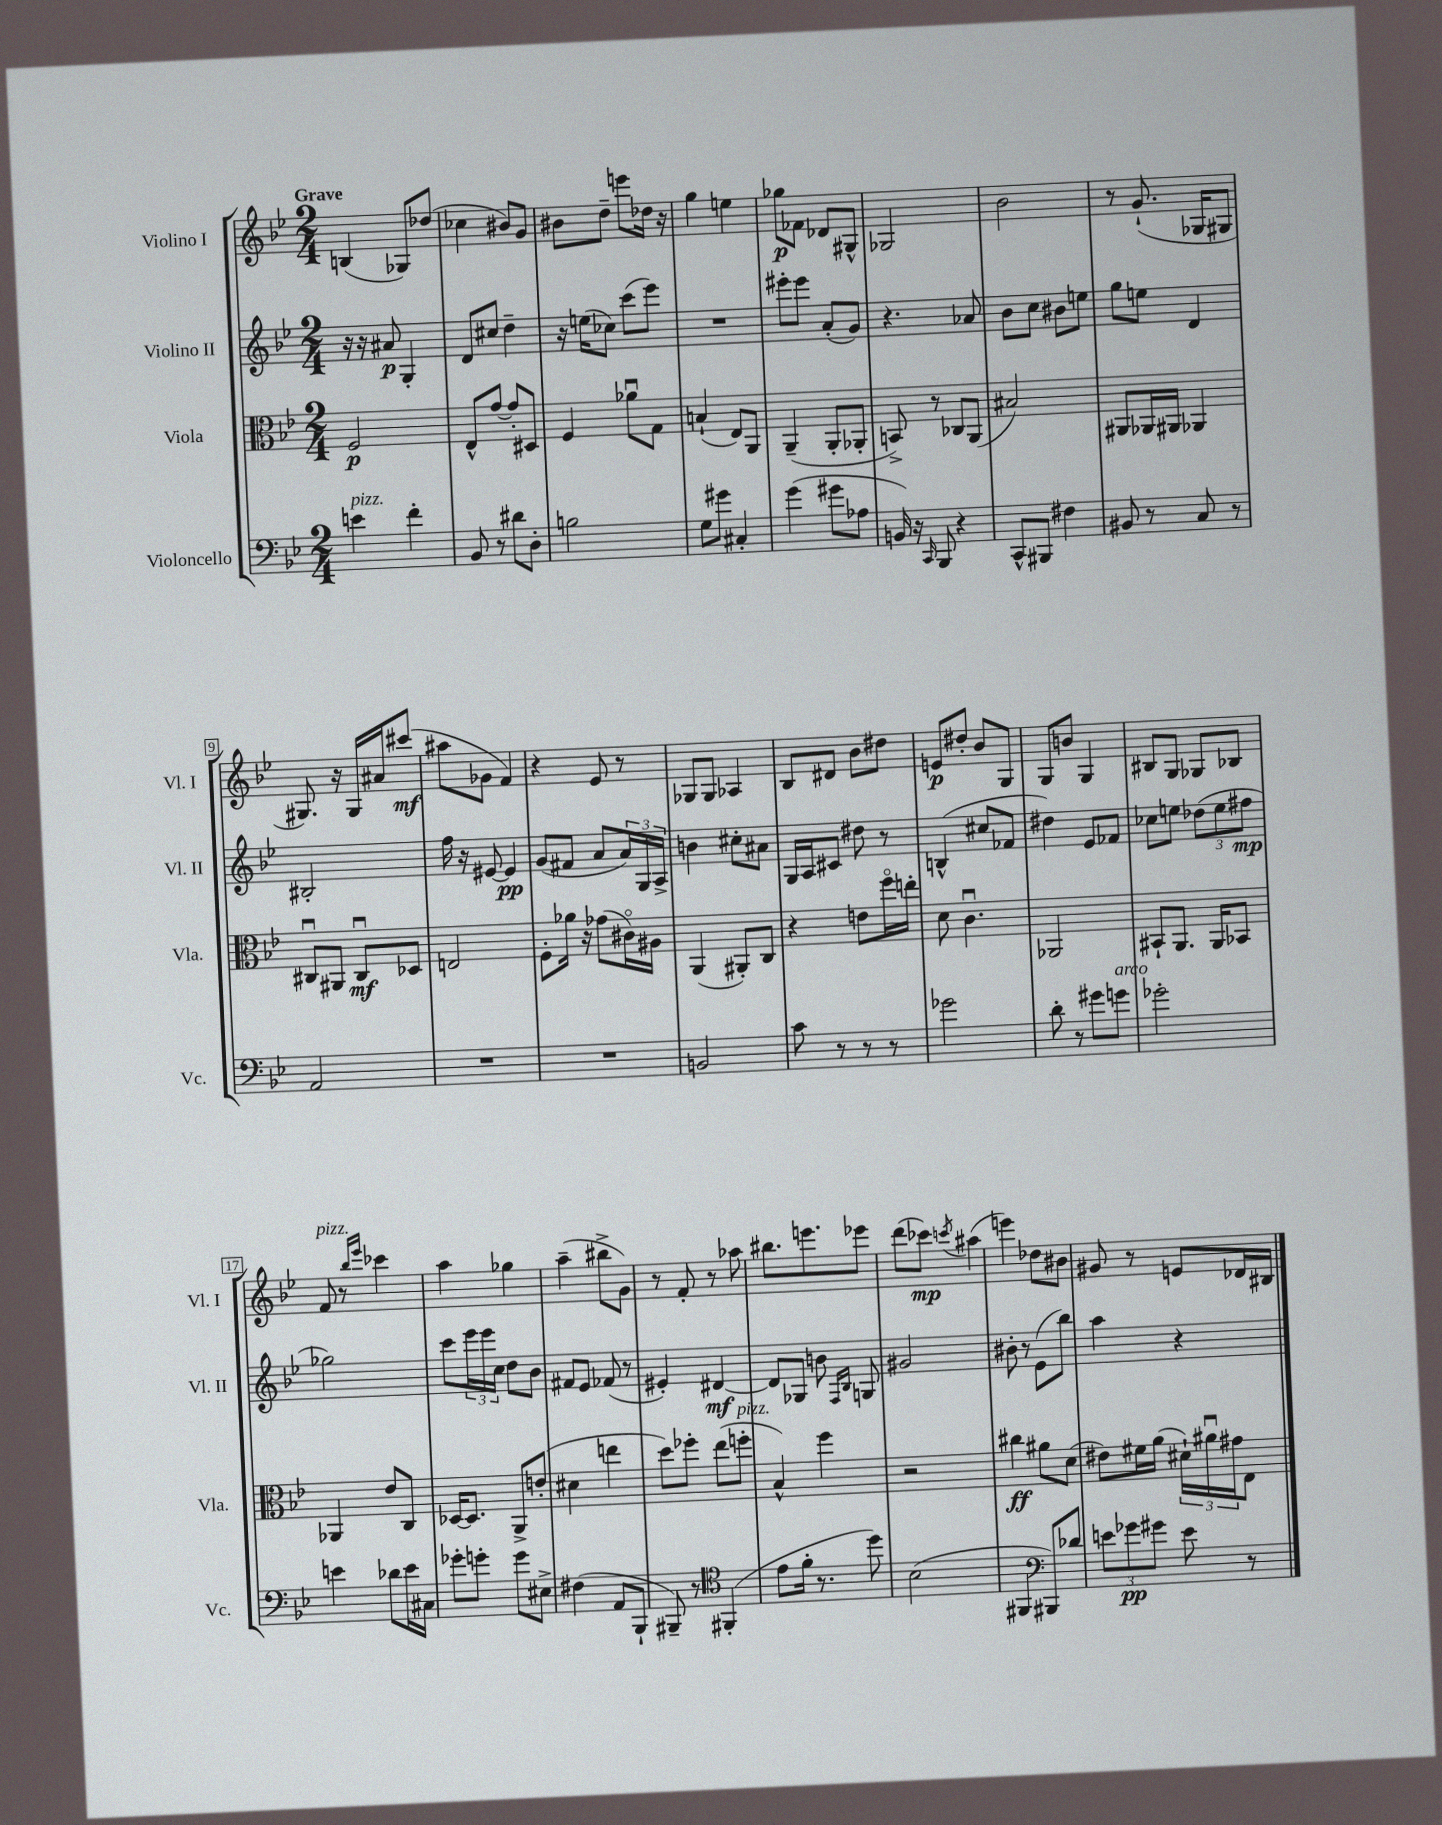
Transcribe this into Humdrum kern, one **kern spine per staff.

**kern	**kern	**kern	**kern
*staff4	*staff3	*staff2	*staff1
*clefF4	*clefC3	*clefG2	*clefG2
*k[b-e-]	*k[b-e-]	*k[b-e-]	*k[b-e-]
*M2/4	*M2/4	*M2/4	*M2/4
4e	2F	16r	(4B
.	.	16r	.
.	.	8a#	.
4f'	.	4G'	8G-)
.	.	.	(8dd-
=	=	=	=
8BB-	8E-^^	8d	4cc-
8r	[8g	8cc#	.
8d#	8g']	4dd~	8b#)
8D'	8D#	.	8g
=	=	=	=
2B	4F	16r	8b#
.	.	(16ee	.
.	.	8cc-)	8dd~
.	8a-u	(8ccc	8eee
.	8G	8eee-)	16dd-
.	.	.	16r
=	=	=	=
8G	(4B`	2r	4gg
8g#	.	.	.
4C#'	8E-)	.	4ee
.	8AA	.	.
=	=	=	=
(4g	(4AA~	8eee#'	8gg-
.	.	8eee#	8f-
8g#	8AA'	(8a'	8d-
8A-	8AA-'	8g)	8G#^^
=	=	=	=
16BB)	8BB^)	4.r	2G-
16r	.	.	.
16qqCC	.	.	.
8BBB-	8r	.	.
4r	8C-	.	.
.	(8AA	8a-	.
=	=	=	=
8CC^^	2B#)	8b-	2b-
8BBB#	.	8cc	.
4F#	.	8b#	.
.	.	8ee	.
=	=	=	=
8BB#	8AA#	8gg	8r
8r	16AA-	8ee	(8.g`
.	16AA#	.	.
8C	4AA-	4d	.
.	.	.	16G-
8r	.	.	8G#
=	=	=	=
2AA	8C#u	2B#'	8.G#)
.	8AA#	.	.
.	.	.	16r
.	8C#u	.	16G#
.	.	.	16a#
.	8D-	.	(8ccc#
=	=	=	=
2r	2E	16ff	8aa#
.	.	16r	.
.	.	[8e#	8g-
.	.	4e#]	4f)
=	=	=	=
2r	8F'	(8g	4r
.	16a-	8f#	.
.	16r	.	.
.	(8g-	8a	8e-
.	16c#o)	24a)	8r
.	.	24G	.
.	16A#	.	.
.	.	24A^	.
=	=	=	=
2BB	(4AA	4b	8G-
.	.	.	8G-
.	8AA#')	8cc#'	4A-
.	8C	8a#	.
=	=	=	=
8c	4r	16G	8B-
.	.	16A	.
8r	.	8c#	8d#
8r	8e	8dd#	8b-
8r	16ffo	8r	8dd#
.	16ee'	.	.
=	=	=	=
2g-	8d	(4B^^	8e
.	4.cu	.	8dd#'
.	.	8cc#	8b-
.	.	8f-	8G
=	=	=	=
8d'	2AA-	4dd#)	8G
8r	.	.	8b
8g#	.	8e-	4G
8g	.	8f-	.
=	=	=	=
2g-'	8BB#`	8cc-	8B#
.	8.AA	8ee	8G
.	.	(12dd-	8G-
.	16AA	.	.
.	.	12ee	.
.	8BB-	.	8B-
.	.	12ff#	.
=	=	=	=
4e	4AA-	2gg-)	8f
.	.	.	8r
.	.	.	16qqbb-
.	.	.	16qqeee-
8d-	8e-	.	4ccc-
16e	8C	.	.
16C#	.	.	.
=	=	=	=
8g-'	[16D-	8ccc	4aa
.	8.D-]	.	.
8g'	.	24eee-	.
.	.	24eee-	.
.	.	24cc	.
8g	8AA^	8dd	4gg-
8E#^	(8e'	8b-	.
=	=	=	=
(4F#	4d#	8f#	(4aa~
.	.	8e-	.
8AA	4ee	(8f-	8bb#^
8BBB-`	.	8r	8g)
=	=	=	=
8BBB#~)	8dd)	4e#')	8r
8r	8ff-'	.	8f'
*clefC4	*	*	*
(4FF#'	(8ee-	[4d#	8r
.	8ff'	.	8aa-
=	=	=	=
8e-	4B-^^)	8d#]	8.bb#
16f'	.	8G-	.
8.r	.	.	8.eee
.	4ff	8b	.
.	.	16qqF	.
.	.	16qqB-	.
8dd)	.	8G	8eee-
=	=	=	=
(2B-	2r	2g#	(8ddd
.	.	.	8ccc-)
.	.	.	8qccc
.	.	.	(4aa#
=	=	=	=
4FF#	4cc#	8b#'	4eee)
.	.	8r	.
*clefF4	*	*	*
8BBB#)	8a#	(8e-	8dd-
8d-	(8d	8bb-)	8b#
=	=	=	=
12e	8e#)	4aa	8g#
12g-	.	.	.
.	16f#	.	8r
12g#	.	.	.
.	(16a	.	.
8e	24d#`)	4r	8e
.	24a#u	.	.
.	24g#	.	.
8r	8E-	.	16d-
.	.	.	16B#
==	==	==	==
*-	*-	*-	*-
